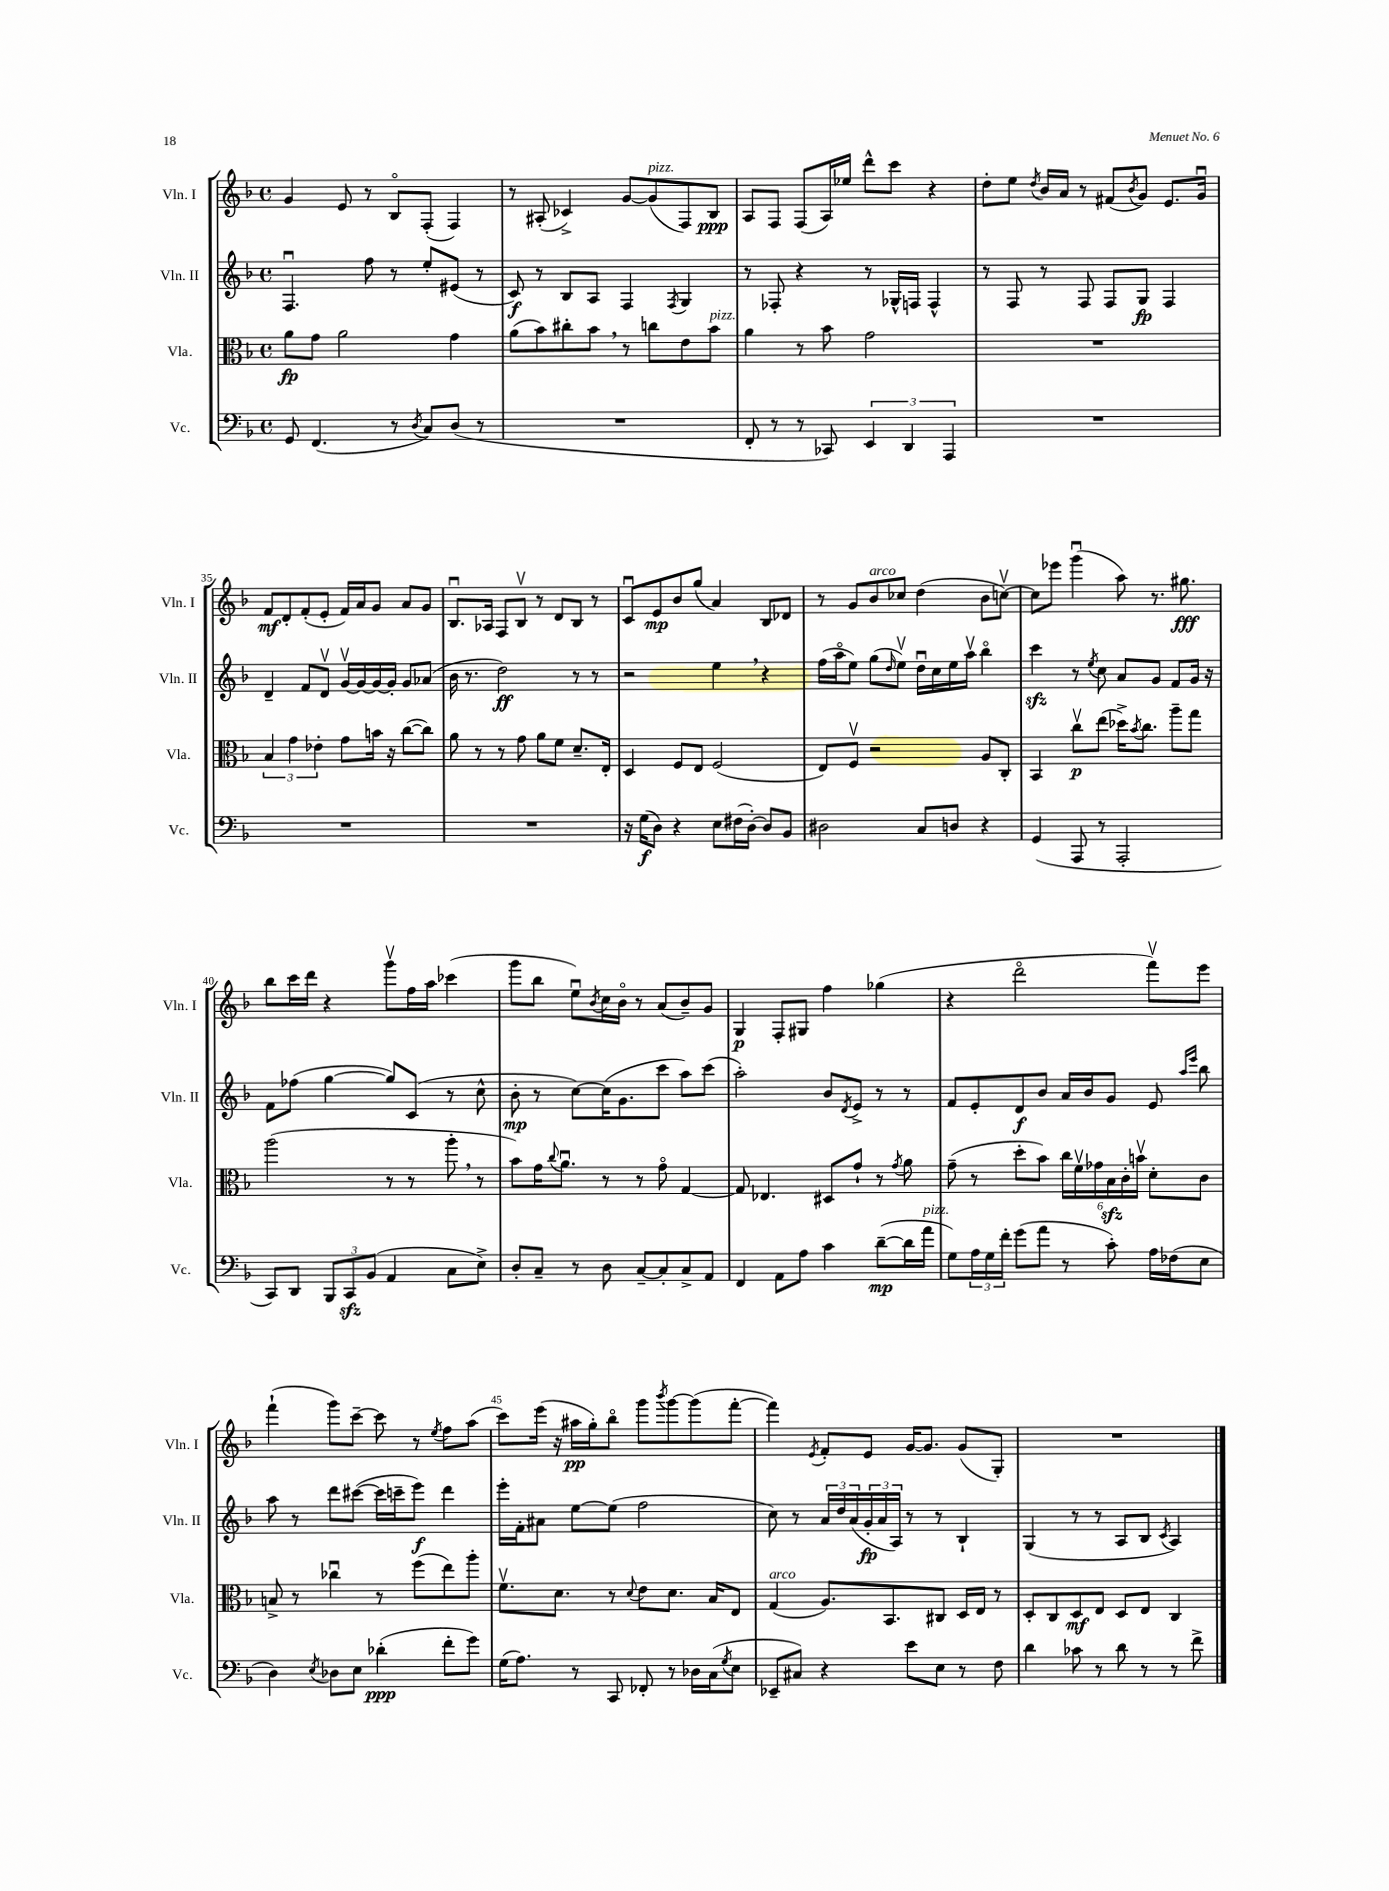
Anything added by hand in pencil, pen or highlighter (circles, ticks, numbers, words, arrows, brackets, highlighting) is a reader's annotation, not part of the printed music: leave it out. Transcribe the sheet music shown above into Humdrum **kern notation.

**kern	**kern	**kern	**kern
*staff4	*staff3	*staff2	*staff1
*clefF4	*clefC3	*clefG2	*clefG2
*k[b-]	*k[b-]	*k[b-]	*k[b-]
*M4/4	*M4/4	*M4/4	*M4/4
*met(c)	*met(c)	*met(c)	*met(c)
8GG	8a	4.Fu	4g
(4.FF	8g	.	.
.	2a	.	8e
.	.	8ff	8r
8r	.	8r	8B-o
8qD	.	.	.
8C)	.	8ee'	(8F'
(8D	4g	(8e#	4F)
8r	.	8r	.
=	=	=	=
1r	(8a	8c)	8r
.	8b-)	8r	(8A#'
.	8cc#'	8B-	4c-^)
.	8b-	8A	.
.	8r	4F	[8g
.	8cc	.	(8g]
.	.	8qF	.
.	8e	4G	8F)
.	8b-	.	8B-
=	=	=	=
8FF'	4a	8r	8A
8r	.	8F-'	8F
8r	8r	4r	(8F
8CC-)	8b-	.	16A)
.	.	.	16ee-
6EE	2g	8r	8ddd^^
.	.	16G-^^	8ccc
6DD	.	.	.
.	.	16F	.
.	.	4F^^	4r
6AAA	.	.	.
=	=	=	=
1r	1r	8r	8dd'
.	.	8F	8ee
.	.	.	8qdd
.	.	8r	16b-
.	.	.	16a
.	.	8F	8r
.	.	8F	(8f#
.	.	.	8qb-
.	.	8G	8g)
.	.	4F	8.e
.	.	.	16gu
=	=	=	=
1r	6B-	4d~	8f
.	.	.	8d'
.	6g	.	.
.	.	8f	(8f'
.	6e-'	.	.
.	.	8dv	8e'
.	8g	[16gv	16f)
.	.	16g_	16a
.	16b	16g_	8g
.	16r	16g']	.
.	([8cc	8g	8a
.	8cc])	(8a-	8g
=	=	=	=
1r	8a	16b-	8.B-u
.	.	8.r	.
.	8r	.	.
.	.	.	16A-
.	8r	2dd)	8F
.	8g	.	8B-v
.	8a	.	8r
.	8f	.	8d
.	8.d~	8r	8B-
.	.	8r	8r
.	16E'	.	.
=	=	=	=
16r	4D	2r	8cu
(16G	.	.	.
8D)	.	.	8e
4r	8F	.	8b-
.	8E	.	(8gg
8E	(2F	4ee	4a)
(16F#	.	.	.
[16D')	.	.	.
8D]	.	4r	8B-
8BB-	.	.	8d-
=	=	=	=
2D#	8E)	(16ff	8r
.	.	16aao	.
.	8Fv	8ee)	8g
.	2r	(8gg	8b-
.	.	16qqdd	.
.	.	8eev)	8cc-
8C	.	16ddu	(4dd
.	.	16cc	.
8D	.	16ee	.
.	.	16aav	.
4r	8A	4bb-o	8b-
.	8C'	.	[8ccv)
=	=	=	=
(4GG	4BB-	4ccc	8cc]
.	.	.	8eee-
8AAA	8ccv	8r	(4gggu
.	.	8qee	.
8r	(8ee	8cc	.
2AAA'	16dd-^)	8a	8aa)
.	8qb-	.	.
.	8.cc	.	.
.	.	8g	8.r
.	8aa~	8f	.
.	.	.	8.gg#
.	8gg	16g	.
.	.	16r	.
=	=	=	=
8CC)	(2aa	8f	8bb-
8DD	.	(8ff-	16ccc
.	.	.	16ddd
12BBB-	.	[4gg	4r
12CC	.	.	.
(12BB-	.	.	.
4AA	8r	8gg])	8gggv
.	8r	(8c	16ff
.	.	.	16aa
8C	8aa'	8r	(4ccc-
8E^)	8r	8cc^^	.
=	=	=	=
8D'	8b-)	8b-'	8ggg
8C~	16g	8r	8bb-
.	8qqcc	.	.
.	8.au	.	.
8r	.	[8cc)	8eeu)
.	.	.	8qb-
8D	8r	(16cc]	16cc
.	.	8.g	16b-o
[8C~	8r	.	8r
8C']	8go	8ccc	(8a
8C^	[4G	8aa)	8b-~)
8AA	.	(8ccc	8g
=	=	=	=
4FF	8G]	2aa')	4G
.	4.E-	.	.
8AA	.	.	8F'
8A	.	.	8G#
4c	8D#	8b-	4ff
.	.	8qd	.
.	8g`	8e^	.
([8d~	8r	8r	(4gg-
.	8qg	.	.
16d]	8a	8r	.
16a	.	.	.
=	=	=	=
8G)	(8g~	8f	4r
24A	8r	8e'	.
24G	.	.	.
24f'	.	.	.
(8g	8dd'	8d	2dddo
8a	8b-)	8b-	.
8r	24cc	16a	.
.	24fv	.	.
.	.	16b-	.
.	24g-	.	.
8c')	24B-	8g	.
.	24c'	.	.
.	24bv	.	.
16A	8d'	8e	8fffv)
(16F-	.	.	.
.	.	16qqaa	.
.	.	16qqeee	.
8E	8c	8bb-	8eee
=	=	=	=
4D)	8B^	8aa	(4fff`
.	8r	8r	.
8qE	.	.	.
8D-	4cc-u	8ddd	8ggg)
8E	.	([8ccc#	[8ccc~
(4d-'	8r	16ccc#]	8ccc]
.	.	16ccc~	.
.	(8ff	8eee)	8r
.	.	.	8qee
8f'	8ee)	4ddd	8ff
8g)	8aa'	.	(8aa
=	=	=	=
(16G	8.fv	16eee'	8ccc)
8.A)	.	16f'	.
.	.	8a#	(16eee
.	8.d	.	16r
8r	.	[8ee	16aa#
.	.	.	16gg')
8CC	8r	(8ee]	8bb-o
.	8qqd	.	.
8FF-'	8e	2ff	8ggg
.	.	.	8qbbb-
8r	8.d	.	[8ggg
16D-	.	.	(8ggg]
(16C	16B-	.	.
8qG	.	.	.
8E	8E	.	[8fff'
=	=	=	=
8EE-~	(4G	8cc)	4fff])
8C#)	.	8r	.
.	.	.	8qe
4r	8.A)	24a	8f'
.	.	24dd	.
.	.	(24a	.
.	.	24g'	8e
.	.	24a	.
.	8.BB-	.	.
.	.	24A)	.
8e	.	8r	[16g
.	.	.	8.g]
8E	8C#	8r	.
8r	16D	4B-`	(8g
.	16E	.	.
8F	8r	.	8G')
=	=	=	=
4d	8D'	(4G	1r
.	8C	.	.
8c-	8D	8r	.
8r	8E	8r	.
8d	8D	8A	.
8r	8E	8B-	.
.	.	8qc	.
8r	4C	4A)	.
8f^	.	.	.
==	==	==	==
*-	*-	*-	*-
